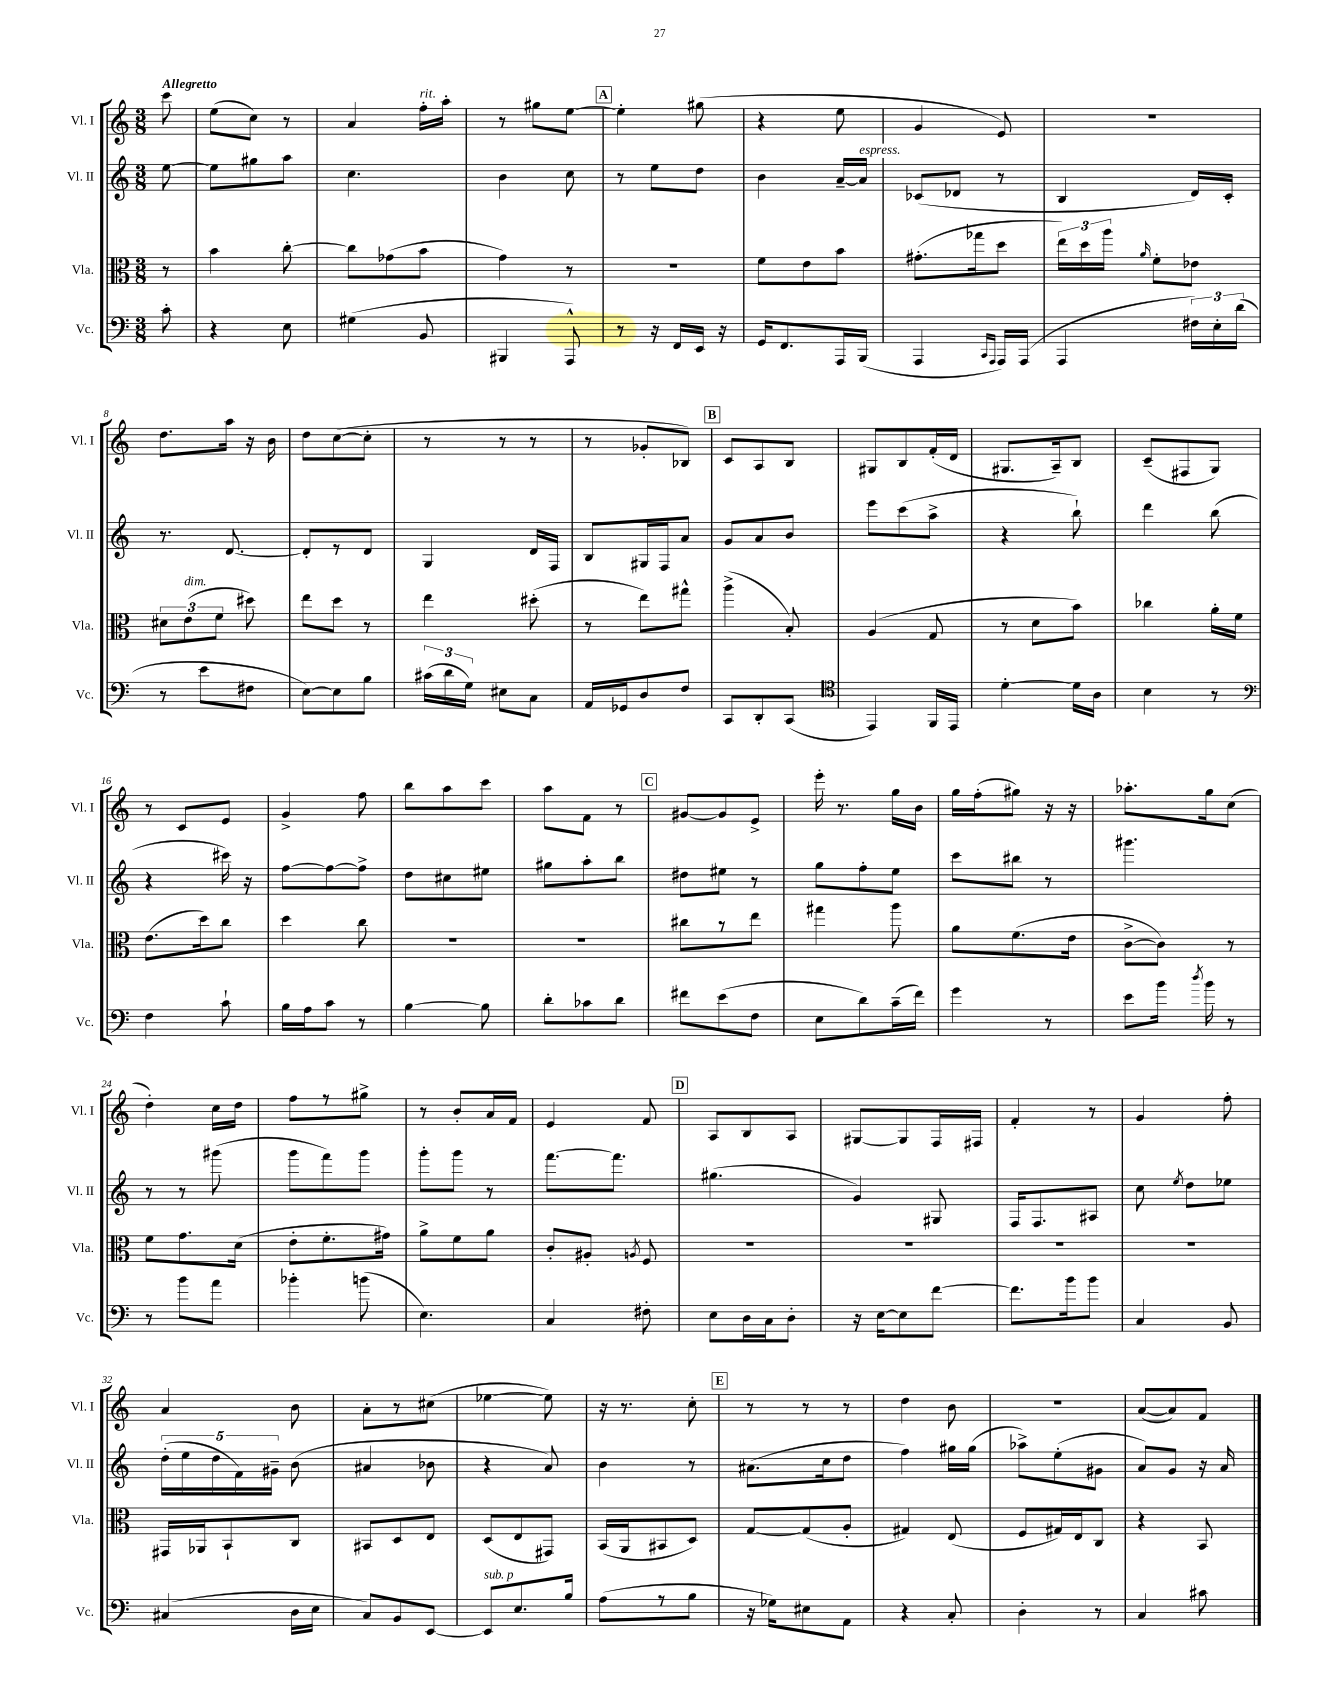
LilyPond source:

<<
\new StaffGroup <<
\new Staff = "s0" \with { instrumentName = "Vl. I" shortInstrumentName = "Vl. I" } {
    \clef treble \key c \major \numericTimeSignature \time 3/8 \partial 8 \tempo "Allegretto"
    \autoBeamOff c'''8 |
    e''8[( c''8]) r8 |
    a'4 f''16[-.^\markup { \italic "rit." } a''16]-. |
    r8 gis''8[ e''8]~ |
    \mark \markup { \box "A" } e''4-. gis''8( |
    r4 e''8 |
    g'4 e'8) |
    R4. |
    d''8.[ a''16] r16 b'16 |
    d''8[ c''8~( c''8]-. |
    r8 r8 r8 |
    r8 ges'8[-. bes8]) |
    \mark \markup { \box "B" } c'8[ a8 b8] |
    gis8[ b8 f'16-.( d'16] |
    gis8.[ a16--) b8] |
    c'8[--( fis8 g8]) |
    r8 c'8[ e'8] |
    g'4-> f''8 |
    b''8[ a''8 c'''8] |
    a''8[ f'8] r8 |
    \mark \markup { \box "C" } gis'8[~ gis'8 e'8]-> |
    e'''16-. r8. g''16[ b'16] |
    g''16[ f''16-.( gis''8]) r16 r16 |
    aes''8.[-. g''16 c''8]( |
    d''4-.) c''16[ d''16] |
    f''8[ r8 gis''8]-> |
    r8 b'8[-. a'16 f'16] |
    e'4 f'8 |
    \mark \markup { \box "D" } a8[ b8 a8] |
    gis8[~ gis8 f16 fis16] |
    f'4-. r8 |
    g'4 f''8-. |
    a'4 b'8 |
    a'8[-. r8 cis''8]( |
    ees''4~ ees''8) |
    r16 r8. c''8-. |
    \mark \markup { \box "E" } r8 r8 r8 |
    d''4 b'8 |
    R4. |
    a'8[~( a'8) f'8] \bar "|." |
}
\new Staff = "s1" \with { instrumentName = "Vl. II" shortInstrumentName = "Vl. II" } {
    \clef treble \key c \major \numericTimeSignature \time 3/8 \partial 8
    \autoBeamOff e''8~ |
    e''8[ gis''8 a''8] |
    c''4. |
    b'4 c''8 |
    \mark \markup { \box "A" } r8 e''8[ d''8] |
    b'4 a'16[~-- a'16]^\markup { \italic "espress." } |
    ces'8[( des'8] r8 |
    b4 d'16[) c'16]-. |
    r8. d'8.~ |
    d'8[-. r8 d'8] |
    g4 d'16[ f16] |
    b8[ gis16 f16 a'8] |
    \mark \markup { \box "B" } g'8[ a'8 b'8] |
    e'''8[ c'''8( a''8]-> |
    r4 b''8-!) |
    d'''4 b''8( |
    r4 cis'''16) r16 |
    f''8[~ f''8~ f''8]-> |
    d''8[ cis''8 eis''8] |
    gis''8[ a''8-. b''8] |
    \mark \markup { \box "C" } dis''8[ eis''8] r8 |
    g''8[ f''8-. e''8] |
    c'''8[ bis''8] r8 |
    gis'''4. |
    r8 r8 gis'''8( |
    g'''8[ f'''8) g'''8] |
    g'''8[-. g'''8] r8 |
    f'''8.[~ f'''8.] |
    \mark \markup { \box "D" } gis''4.( |
    g'4) gis8 |
    f16[ f8. ais8] |
    c''8 \acciaccatura { e''8 } d''8[ ees''8] |
    \tuplet 5/4 { d''16[-.( e''16 d''16 f'16) gis'16]-- } b'8( |
    ais'4 bes'8 |
    r4 a'8) |
    b'4 r8 |
    \mark \markup { \box "E" } ais'8.[( c''16 d''8] |
    f''4) gis''16[ gis''16]( |
    aes''8[->) e''8-.( gis'8] |
    a'8[) g'8] r16 a'16 \bar "|." |
}
\new Staff = "s2" \with { instrumentName = "Vla." shortInstrumentName = "Vla." } {
    \clef alto \key c \major \numericTimeSignature \time 3/8 \partial 8
    \autoBeamOff r8 |
    b'4 c''8~-. |
    c''8[ ges'8( b'8] |
    g'4) r8 |
    \mark \markup { \box "A" } R4. |
    f'8[ e'8 b'8] |
    gis'8.[-.( ges''16 d''8] |
    \tuplet 3/2 { e''16[) d''16 a''16] } \grace { a'16 } f'8[-. ees'8] |
    \tuplet 3/2 { dis'8[ e'8^\markup { \italic "dim." }( f'8] } dis''8) |
    e''8[ d''8] r8 |
    e''4 dis''8-.( |
    r8 e''8[) gis''8]-^ |
    \mark \markup { \box "B" } a''4->( b8-.) |
    a4( g8 |
    r8 d'8[ b'8]) |
    ces''4 a'16[-. f'16] |
    e'8.[( d''16) c''8] |
    d''4 c''8 |
    R4. |
    R4. |
    \mark \markup { \box "C" } cis''8[ r8 e''8] |
    gis''4 a''8 |
    a'8[ f'8.( e'16] |
    c'8[~-> c'8]) r8 |
    f'8[ g'8. d'16]( |
    e'8[-. f'8.-. gis'16]) |
    a'8[-> f'8 a'8] |
    c'8[-. ais8]-. \acciaccatura { a8 } f8 |
    \mark \markup { \box "D" } R4. |
    R4. |
    R4. |
    R4. |
    gis,16[ aes,16 b,8-! c8] |
    bis,8[ d8 e8] |
    d8[( e8 gis,8]) |
    b,16[( a,16 bis,8 d8]) |
    \mark \markup { \box "E" } g8[~ g8( a8]-. |
    gis4) e8( |
    f8[ gis16) e16 c8] |
    r4 b,8 \bar "|." |
}
\new Staff = "s3" \with { instrumentName = "Vc." shortInstrumentName = "Vc." } {
    \clef bass \key c \major \numericTimeSignature \time 3/8 \partial 8
    \autoBeamOff c'8-. |
    r4 e8 |
    gis4( b,8 |
    bis,,4 a,,8-^) |
    \mark \markup { \box "A" } r8 r16 f,16[ e,16] r16 |
    g,16[ f,8. a,,16 b,,16]( |
    a,,4 \grace { c,16[ a,,16] } a,,16[) a,,16]( |
    a,,4 \tuplet 3/2 { fis16[) e16-. d'16]( } |
    r8 e'8[ fis8] |
    e8[~) e8 b8] |
    \tuplet 3/2 { cis'16[( d'16 g16]) } eis8[ c8] |
    a,16[ ges,16 d8 f8] |
    \mark \markup { \box "B" } c,8[ d,8-. c,8]( |
    \clef tenor e,4) f,16[ e,16] |
    d'4~-. d'16[ a16] |
    b4 r8 |
    \clef bass f4 c'8-! |
    b16[ a16 c'8] r8 |
    b4~ b8 |
    d'8[-. ces'8 d'8] |
    \mark \markup { \box "C" } fis'8[ e'8( f8] |
    e8[ d'8) c'16--( f'16]) |
    g'4 r8 |
    e'8[ b'16] \acciaccatura { d''8 } b'16 r8 |
    r8 b'8[ a'8] |
    bes'4-. b'8( |
    e4.) |
    c4 fis8-. |
    \mark \markup { \box "D" } e8[ d16 c16 d8]-. |
    r16 e16[~ e8 f'8]~ |
    f'8.[ b'16 b'8] |
    c4 b,8 |
    cis4( d16[ e16] |
    c8[) b,8 e,8]~ |
    e,8[^\markup { \italic "sub. p" } e8. b16] |
    a8[( r8 b8] |
    \mark \markup { \box "E" } r16 ges16[) eis8 a,8] |
    r4 c8-. |
    d4-. r8 |
    c4 cis'8 \bar "|." |
}
>>
>>
